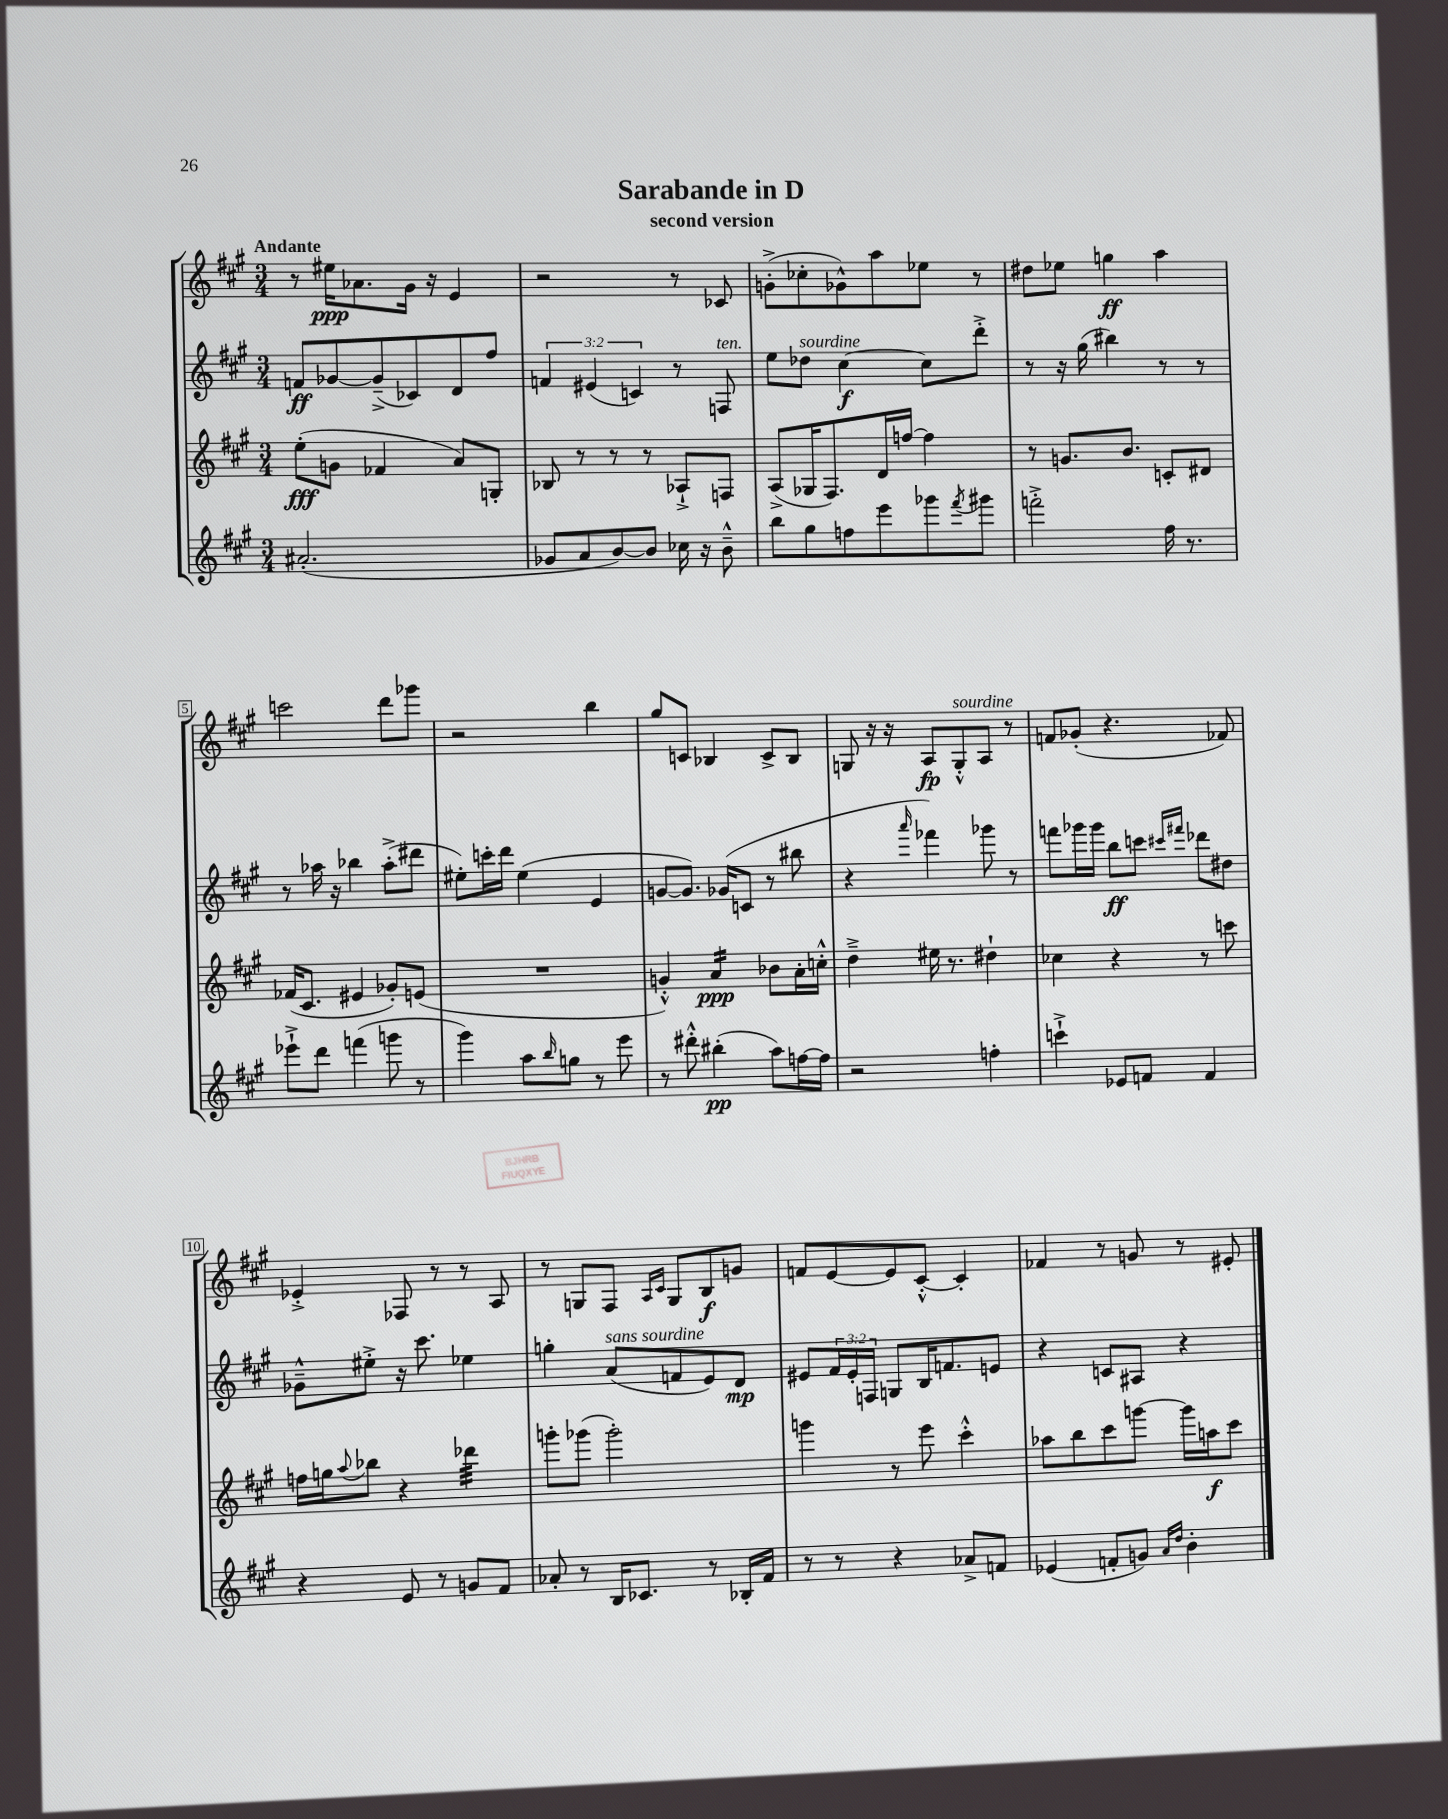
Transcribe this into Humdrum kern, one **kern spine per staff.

**kern	**kern	**kern	**kern
*staff4	*staff3	*staff2	*staff1
*clefG2	*clefG2	*clefG2	*clefG2
*k[f#c#g#]	*k[f#c#g#]	*k[f#c#g#]	*k[f#c#g#]
*M3/4	*M3/4	*M3/4	*M3/4
(2.a#'	(8ee'	8f	8r
.	8g	[8g-	16ee#
.	.	.	8.a-
.	4f-	(8g-~^]	.
.	.	8c-)	16g#
.	.	.	16r
.	8a)	8d	4e
.	8G'	8ff#	.
=	=	=	=
8g-	8B-	6f	2r
8a	8r	.	.
.	.	(6e#	.
[8b)	8r	.	.
.	.	6c)	.
8b]	8r	.	.
16cc-	8A-`^	8r	8r
16r	.	.	.
8b~^^	8F	8F	8c-
=	=	=	=
8bb	(8A^	8ee	(8g'^
8gg#	16G-	8dd-	8cc-'
.	8.F#)	.	.
8ff	.	[4cc#	8g-^^)
8eee	16d	.	8aa
.	[16ff	.	.
8ggg-	4ff]	8cc#]	8ee-
8qfff#	.	.	.
8ggg#	.	8ddd'^	8r
=	=	=	=
2fff'^	8r	8r	8dd#
.	8.g	16r	8ee-
.	.	(16gg#	.
.	.	4bb#)	4gg
.	8.b	.	.
16ff#	8c'	8r	4aa
8.r	.	.	.
.	8d#	8r	.
=	=	=	=
8eee-`^	(16f-	8r	2ccc
.	8.c#	.	.
8ddd	.	16aa-	.
.	.	16r	.
(4fff	4e#	4bb-	.
8ggg	8g-')	(8aa-'^	8ddd
8r	(8e	8ddd#	8ggg-
=	=	=	=
4ggg#)	2.r	8ee#')	2r
.	.	16ccc'	.
.	.	16ddd	.
8aa	.	(4ee#	.
16qqbb	.	.	.
8gg	.	.	.
8r	.	4e	4bb
8eee	.	.	.
=	=	=	=
8r	4g'^^)	[8g	8gg#
8ddd#'^^	.	8.g])	8c
(4bb#'	4a	.	4B-
.	.	(16g-	.
.	.	8c	.
8aa)	8b-	8r	8c^
[16ff	16a'	8bb#	8B-
16ff]	16cc'^^	.	.
=	=	=	=
2r	4dd~^	4r	8G
.	.	.	16r
.	.	.	16r
.	.	16qqaaa	.
.	16ee#	4fff-)	8A
.	8.r	.	.
.	.	.	8G'^^
4ff'	4dd#`	8ggg-	8A
.	.	8r	8r
=	=	=	=
4ccc`^	4cc-	8fff	8f
.	.	16ggg-	(8g-'
.	.	16ggg-	.
8e-	4r	8bb	4.r
8f	.	8ccc	.
.	.	16qqccc#	.
.	.	16qqfff#	.
4f	8r	8ddd-	.
.	8ccc	8dd#	8f-)
=	=	=	=
4r	16ff	8g-~^^	4e-'^
.	16gg	.	.
.	8qqaa	.	.
.	8bb-	8ee#'^	.
8e	4r	16r	8F-
.	.	8.ccc#	.
8r	.	.	8r
8g	4ddd-	4ee-	8r
8f#	.	.	8A
=	=	=	=
8a-'	8ggg'	4gg'	8r
8r	(8ggg-	.	8G
16B	2ggg-')	(8a	8F#
8.c-	.	.	.
.	.	.	16qqA
.	.	.	16qqc#
.	.	8f	8G
8r	.	8e)	8B
16B-'	.	8d	8g
16f#	.	.	.
=	=	=	=
8r	4ggg	8e#	8f
8r	.	24f#	[8e
.	.	24e#'	.
.	.	24F	.
4r	8r	8G	8e]
.	8eee	16B	[8c#'^^
.	.	8.f	.
8a-^	4ccc#'^^	.	4c#']
8f	.	8e	.
=	=	=	=
(4e-	8aa-	4r	4f-
.	8bb	.	.
8f'	8ccc#	8c	8r
8g)	[8ggg	8A#	8g
16qqa	.	.	.
16qqdd	.	.	.
4b'	16ggg]	4r	8r
.	16aa	.	.
.	8ccc#	.	8e#'
==	==	==	==
*-	*-	*-	*-
